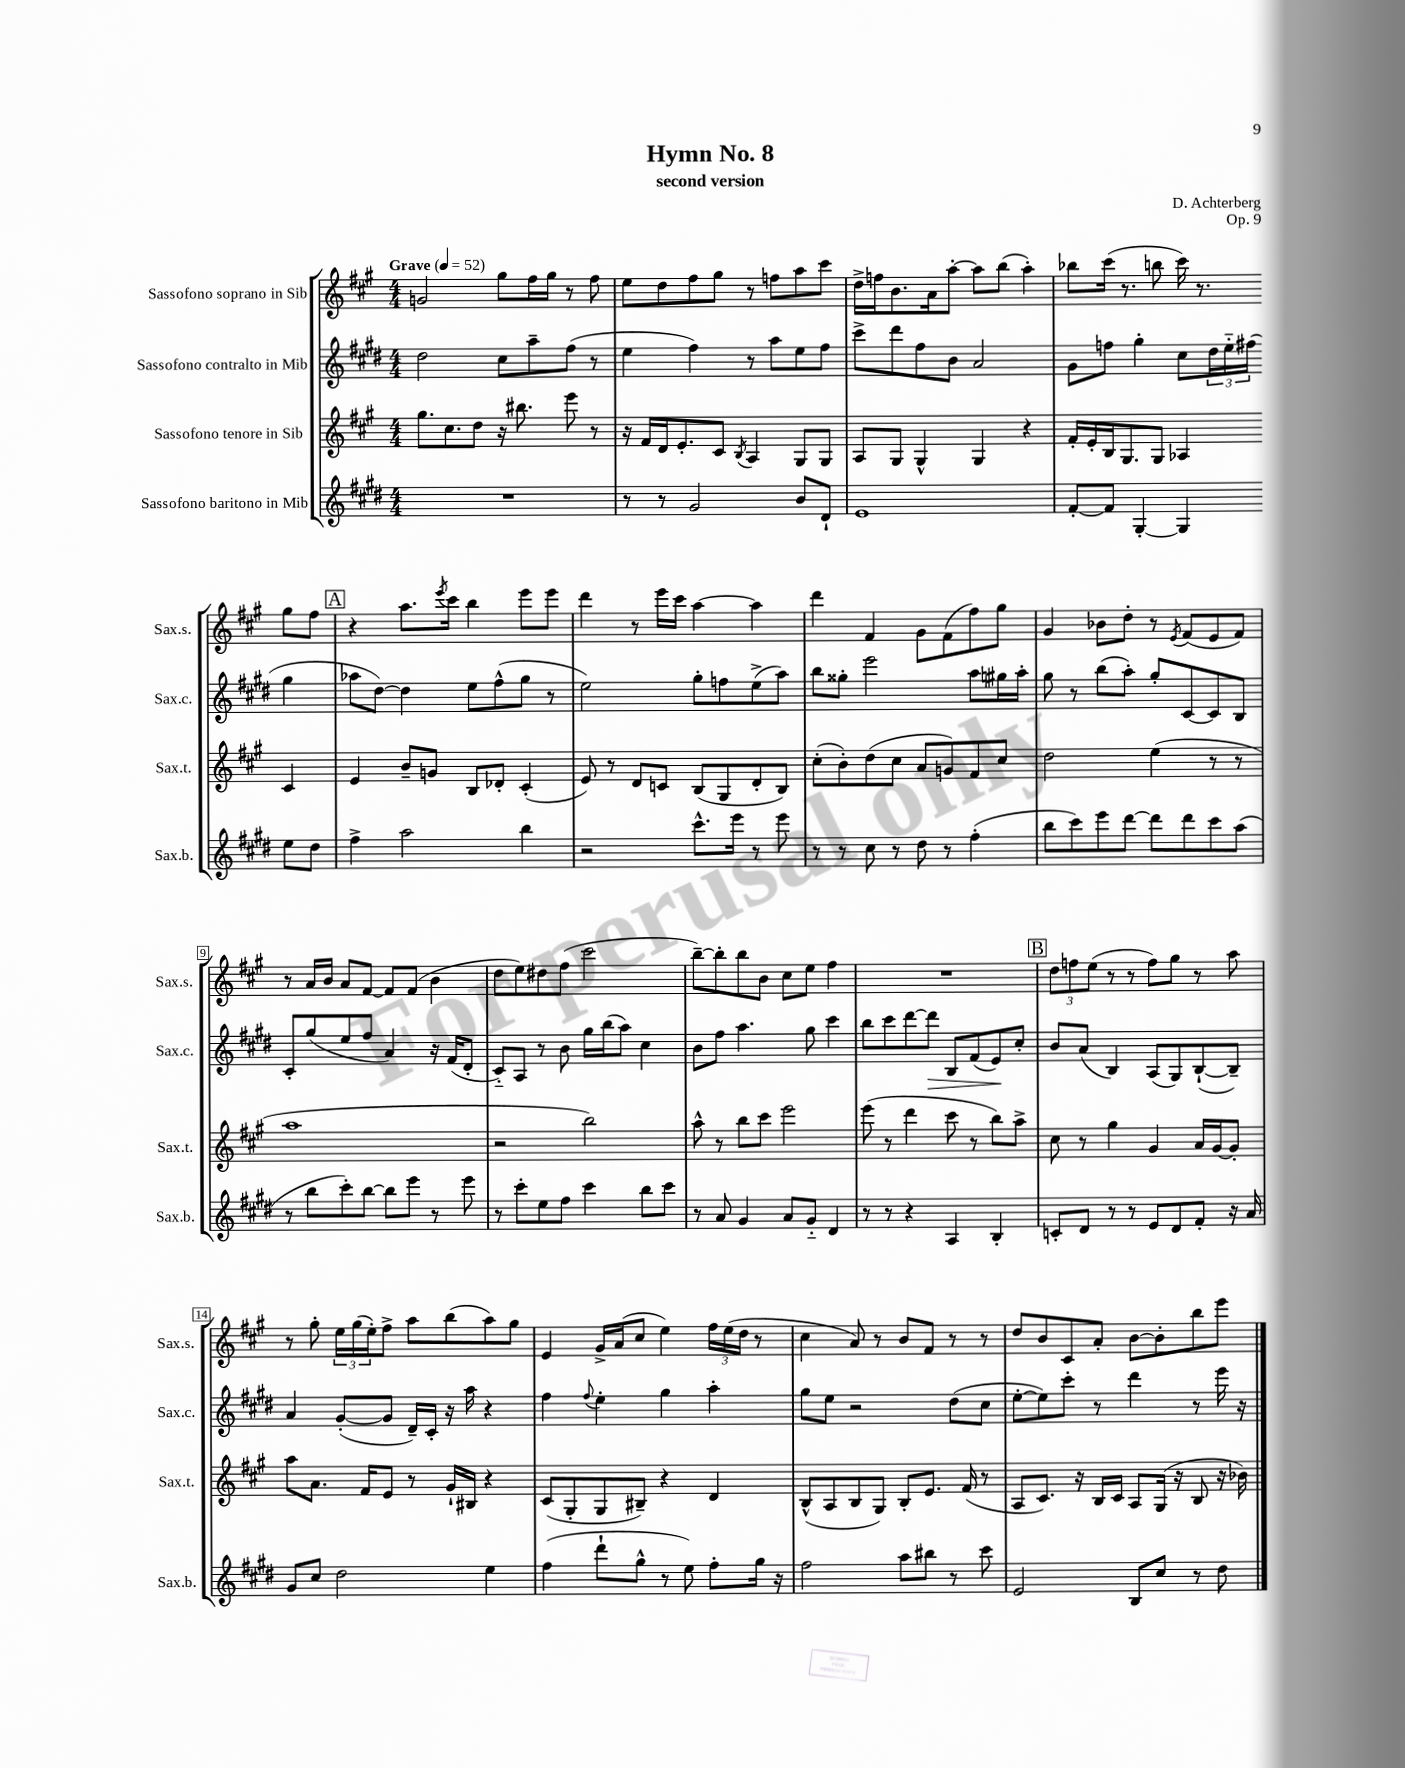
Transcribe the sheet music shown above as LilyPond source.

\header { title = "Hymn No. 8" composer = "D. Achterberg" subtitle = "second version" opus = "Op. 9" }
<<
\new StaffGroup <<
\new Staff = "s0" \with { instrumentName = "Sassofono soprano in Sib" shortInstrumentName = "Sax.s." } {
    \clef treble \key a \major \numericTimeSignature \time 4/4 \tempo "Grave" 4 = 52
    g'2 gis''8 fis''16 gis''16 r8 fis''8 |
    e''8 d''8 fis''8 gis''8 r8 f''8 a''8 cis'''8 |
    d''16-> f''16 b'8. a'16 a''8~-. a''8 b''8( a''4-.) |
    bes''8 cis'''16( r8. b''8 cis'''16) r8. gis''8 fis''8 |
    \mark \markup { \box "A" } r4 a''8. \acciaccatura { e'''8 } cis'''16 b''4 e'''8 e'''8 |
    d'''4 r8 e'''16 cis'''16 a''4~ a''4 |
    d'''4 fis'4 gis'8 fis'8( fis''8) gis''8 |
    gis'4 bes'8 d''8-. r8 \acciaccatura { e'8 } fis'8( e'8 fis'8) |
    r8 a'16 b'16 a'8 fis'8~ fis'8 fis'8( b'4 |
    d''8 e''8) dis''8 fis''8( cis'''2 |
    b''8~--) b''8-. b''8 b'8 cis''8 e''8 fis''4 |
    R1 |
    \mark \markup { \box "B" } \tuplet 3/2 { d''8 f''8 e''8( } r8 r8 f''8) gis''8 r8 a''8 |
    r8 gis''8-. \tuplet 3/2 { e''16 gis''16( e''16-.) } fis''8-> a''8 b''8( a''8) gis''8 |
    e'4 gis'16-> a'16( cis''8 e''4) \tuplet 3/2 { fis''16 e''16( d''16 } r8 |
    cis''4 a'8) r8 b'8 fis'8 r8 r8 |
    d''8 b'8 cis'8 a'8-. b'8~ b'8-. b''8 e'''8 \bar "|." |
}
\new Staff = "s1" \with { instrumentName = "Sassofono contralto in Mib" shortInstrumentName = "Sax.c." } {
    \clef treble \key e \major \numericTimeSignature \time 4/4
    dis''2 cis''8 a''8-- fis''8( r8 |
    e''4 fis''4) r8 a''8 e''8 fis''8 |
    cis'''8-> dis'''8 fis''8 b'8 a'2 |
    gis'8 f''8 gis''4-. cis''8 \tuplet 3/2 { dis''16 e''16-_ fis''16( } gis''4 |
    \mark \markup { \box "A" } aes''8 dis''8~) dis''4 e''8 fis''8-^( gis''8 r8 |
    e''2) gis''8-. f''8 e''8->( a''8) |
    b''8 gisis''8-. e'''2 a''8 gis''16 a''16-. |
    gis''8 r8 b''8( a''8-.) gis''8-. cis'8~ cis'8 b8 |
    cis'8-. gis''8( e''8 fis''8 a'4) r16 fis'16( dis'8-. |
    cis'8-_) a8 r8 b'8 gis''16 b''16( a''8) cis''4 |
    b'8 fis''8 a''4. gis''8 cis'''4 |
    b''8 cis'''8 dis'''8~ dis'''8\> b8 fis'8( e'8\!) cis''8-. |
    \mark \markup { \box "B" } b'8 a'8( b4) a8( gis8) b8~-!( b8--) |
    a'4 gis'8~-.( gis'8 dis'16--) cis'16-. r16 a''16 r4 |
    fis''4 \appoggiatura { fis''8 } e''4-. gis''4 a''4-. |
    gis''8 e''8 r2 dis''8( cis''8 |
    e''8~-. e''8) cis'''8-. r8 dis'''4 r8 e'''16 r16 \bar "|." |
}
\new Staff = "s2" \with { instrumentName = "Sassofono tenore in Sib" shortInstrumentName = "Sax.t." } {
    \clef treble \key a \major \numericTimeSignature \time 4/4
    gis''8. cis''8. d''8 r16 bis''8. e'''8 r8 |
    r16 fis'16 d'16 e'8.-. cis'8 \acciaccatura { b8 } a4 gis8 gis8 |
    a8 gis8 gis4-^ gis4 r4 |
    fis'16-. e'16-. b16 gis8. gis8 aes4 cis'4 |
    \mark \markup { \box "A" } e'4 b'8-- g'8 b8 des'8-. cis'4-.( |
    e'8) r8 d'8 c'8 b8( gis8 d'8-. b8) |
    cis''8-.( b'8-.) d''8( cis''8 a'8 g'8) fis'8 cis''8 |
    d''2 e''4( r8 r8 |
    a''1 |
    r2 b''2) |
    a''8-^ r8 b''8 cis'''8 e'''2 |
    e'''8( r8 d'''4 cis'''8 r8 b''8) a''8-> |
    \mark \markup { \box "B" } cis''8 r8 gis''4 gis'4 a'16 gis'16~ gis'8-. |
    a''8 a'8. fis'16 e'8 r8 gis'16-! bis16 r4 |
    cis'8( gis8-. gis8 bis8--) r4 d'4 |
    b8-^( a8 b8 gis8) b8-. e'8. fis'16( r8 |
    a8 cis'8.) r16 b16 cis'16 a8 gis16( r16 b8 r16 bes'16) \bar "|." |
}
\new Staff = "s3" \with { instrumentName = "Sassofono baritono in Mib" shortInstrumentName = "Sax.b." } {
    \clef treble \key e \major \numericTimeSignature \time 4/4
    R1 |
    r8 r8 gis'2 b'8 dis'8-! |
    e'1 |
    fis'8~-. fis'8 gis4~-. gis4 e''8 dis''8 |
    \mark \markup { \box "A" } fis''4-> a''2 b''4 |
    r2 cis'''8.-^ e'''16 r8 e'''8 |
    r8 r8 cis''8 r8 dis''8 r8 fis''4-.( |
    b''8 cis'''8) e'''8 dis'''8~ dis'''8 dis'''8 cis'''8 a''8( |
    r8 b''8 cis'''8-.) b''8~ b''8 e'''8 r8 e'''8 |
    r8 cis'''8-. e''8 fis''8 cis'''4 b''8 cis'''8 |
    r8 a'8 gis'4 a'8 gis'8-_ dis'4 |
    r8 r8 r4 a4 b4-. |
    \mark \markup { \box "B" } c'8-. dis'8 r8 r8 e'8 dis'8 fis'8-. r16 a'16 |
    gis'8 cis''8 dis''2 e''4 |
    fis''4( dis'''8-! gis''8-^ r8 e''8) fis''8-. gis''16 r16 |
    fis''2 a''8 bis''8 r8 cis'''8 |
    e'2 b8 cis''8 r8 dis''8 \bar "|." |
}
>>
>>
\layout { \context { \Score \override BarNumber.stencil = #(make-stencil-boxer 0.1 0.3 ly:text-interface::print) } }
